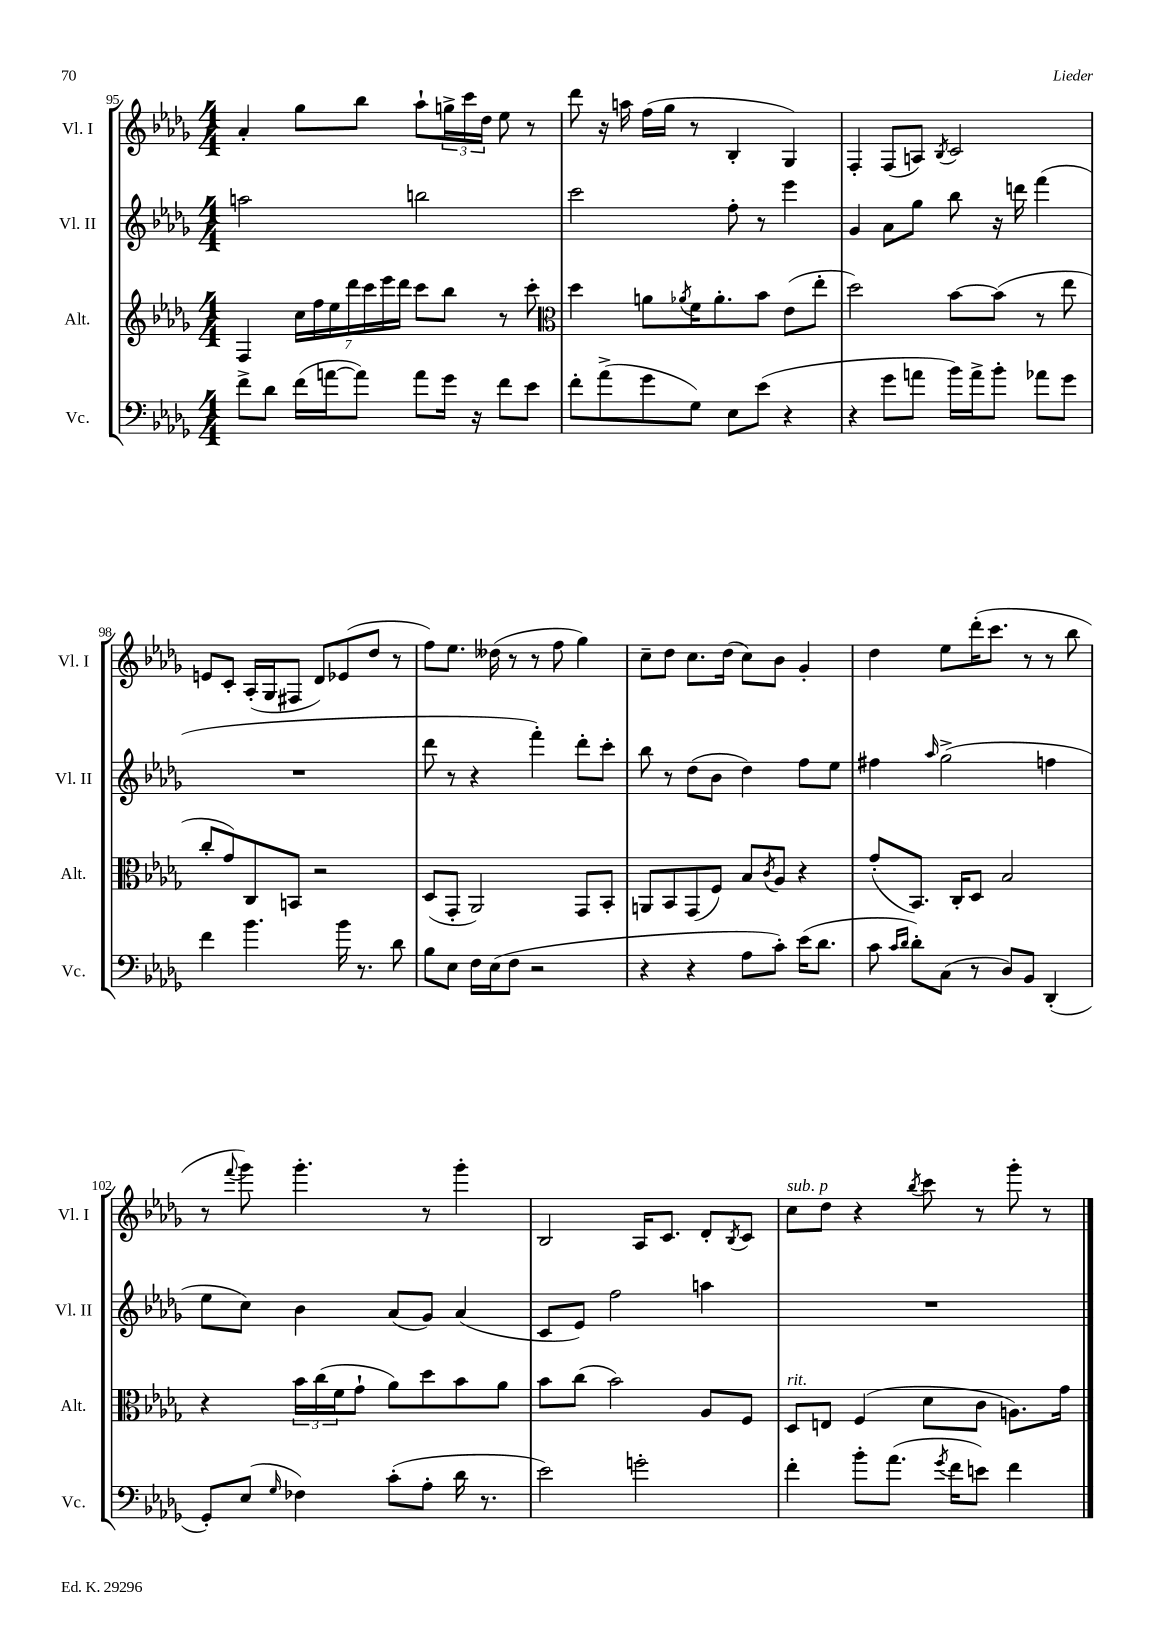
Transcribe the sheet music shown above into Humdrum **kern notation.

**kern	**kern	**kern	**kern
*staff4	*staff3	*staff2	*staff1
*clefF4	*clefG2	*clefG2	*clefG2
*k[b-e-a-d-g-]	*k[b-e-a-d-g-]	*k[b-e-a-d-g-]	*k[b-e-a-d-g-]
*M4/4	*M4/4	*M4/4	*M4/4
8f^	4F	2aa	4a-'
8d-	.	.	.
(16f	28cc	.	8gg-
.	28ff	.	.
[16a	.	.	.
.	28ee-	.	.
.	28ddd-	.	.
8a])	.	.	8bb-
.	28ccc	.	.
.	28eee-	.	.
.	28ddd-	.	.
8a	8ccc	2bb	8aa-`
16g-	8bb-	.	24gg^
.	.	.	24ccc
16r	.	.	.
.	.	.	24dd-
8f	8r	.	8ee-
8e-	8ccc'	.	8r
=	=	=	=
*	*clefC3	*	*
8f'	4dd-	2ccc	8ddd-
(8a-^	.	.	16r
.	.	.	16aa
8g-	8a	.	(16ff
.	.	.	16gg-
.	8qa-	.	.
8G-)	16f	.	8r
.	8.a-'	.	.
8E-	.	8ff'	4B-'
(8e-	8b-	8r	.
4r	(8e-	4eee-	4G-)
.	8ee-'	.	.
=	=	=	=
4r	2dd-)	4g-	4F'
8g-	.	8a-	(8F
8a	.	8gg-	8A)
.	.	.	8qB-
16b-)	[8b-	8bb-	2c
16a^	.	.	.
8b-'	(8b-]	16r	.
.	.	16ddd	.
8a-	8r	(4fff	.
8g-	8ee-	.	.
=	=	=	=
4f	8cc'	1r	8e
.	8g-)	.	8c'
4.b-	8C	.	(16A-'
.	.	.	16G-
.	8BB	.	8F#
.	2r	.	8d-)
16b-	.	.	(8e-
8.r	.	.	.
.	.	.	8dd-
8d-	.	.	8r
=	=	=	=
8B-	(8D-	8ddd-	8ff)
8E-	8GG-'	8r	8.ee-
16F	2AA-)	4r	.
(16E-	.	.	(16dd--
8F	.	.	8r
2r	.	4fff')	8r
.	.	.	8ff
.	8GG-	8ddd-'	4gg-)
.	8BB-'	8ccc'	.
=	=	=	=
4r	8AA	8bb-	8cc~
.	8BB-	8r	8dd-
4r	(8GG-	(8dd-	8.cc
.	8F)	8b-	.
.	.	.	(16dd-
8A-	8B-	4dd-)	8cc)
.	8qc	.	.
8c')	8A-	.	8b-
(16e-	4r	8ff	4g-'
8.d-	.	.	.
.	.	8ee-	.
=	=	=	=
8c	(8g-'	4ff#	4dd-
16qqc	.	.	.
16qqd-	.	.	.
8d-')	8.BB-)	.	.
.	.	16qqaa-	.
(8C	.	(2gg-^	8ee-
.	16C'	.	.
8r	8D-	.	(16ddd-'
.	.	.	8.ccc
8D-)	2B-	.	.
8BB-	.	.	8r
(4DD-'	.	4ff	8r
.	.	.	8bb-
=	=	=	=
8GG-')	4r	8ee-	8r
.	.	.	8qqfff
(8E-	.	8cc)	8ggg-)
16qqG-	.	.	.
4F-)	24b-	4b-	4.ggg-'
.	(24cc	.	.
.	24f	.	.
.	8g-`	.	.
(8c'	8a-)	(8a-	.
8A-'	8dd-	8g-)	8r
16d-	8b-	(4a-	4ggg-'
8.r	.	.	.
.	8a-	.	.
=	=	=	=
2e-)	8b-	8c	2B-
.	(8cc	8e-)	.
.	2b-)	2ff	.
2g'	.	.	16A-
.	.	.	8.c
.	8A-	4aa	8d-'
.	.	.	8qB-
.	8F	.	8c
=	=	=	=
4f'	8D-	1r	8cc
.	8E	.	8dd-
8b-'	(4F	.	4r
(8.a-	.	.	.
.	.	.	8qbb-
.	8d-	.	8ccc
8qg-	.	.	.
16f	.	.	.
8e)	8c	.	8r
4f	8.A)	.	8ggg-'
.	.	.	8r
.	16g-	.	.
==	==	==	==
*-	*-	*-	*-
